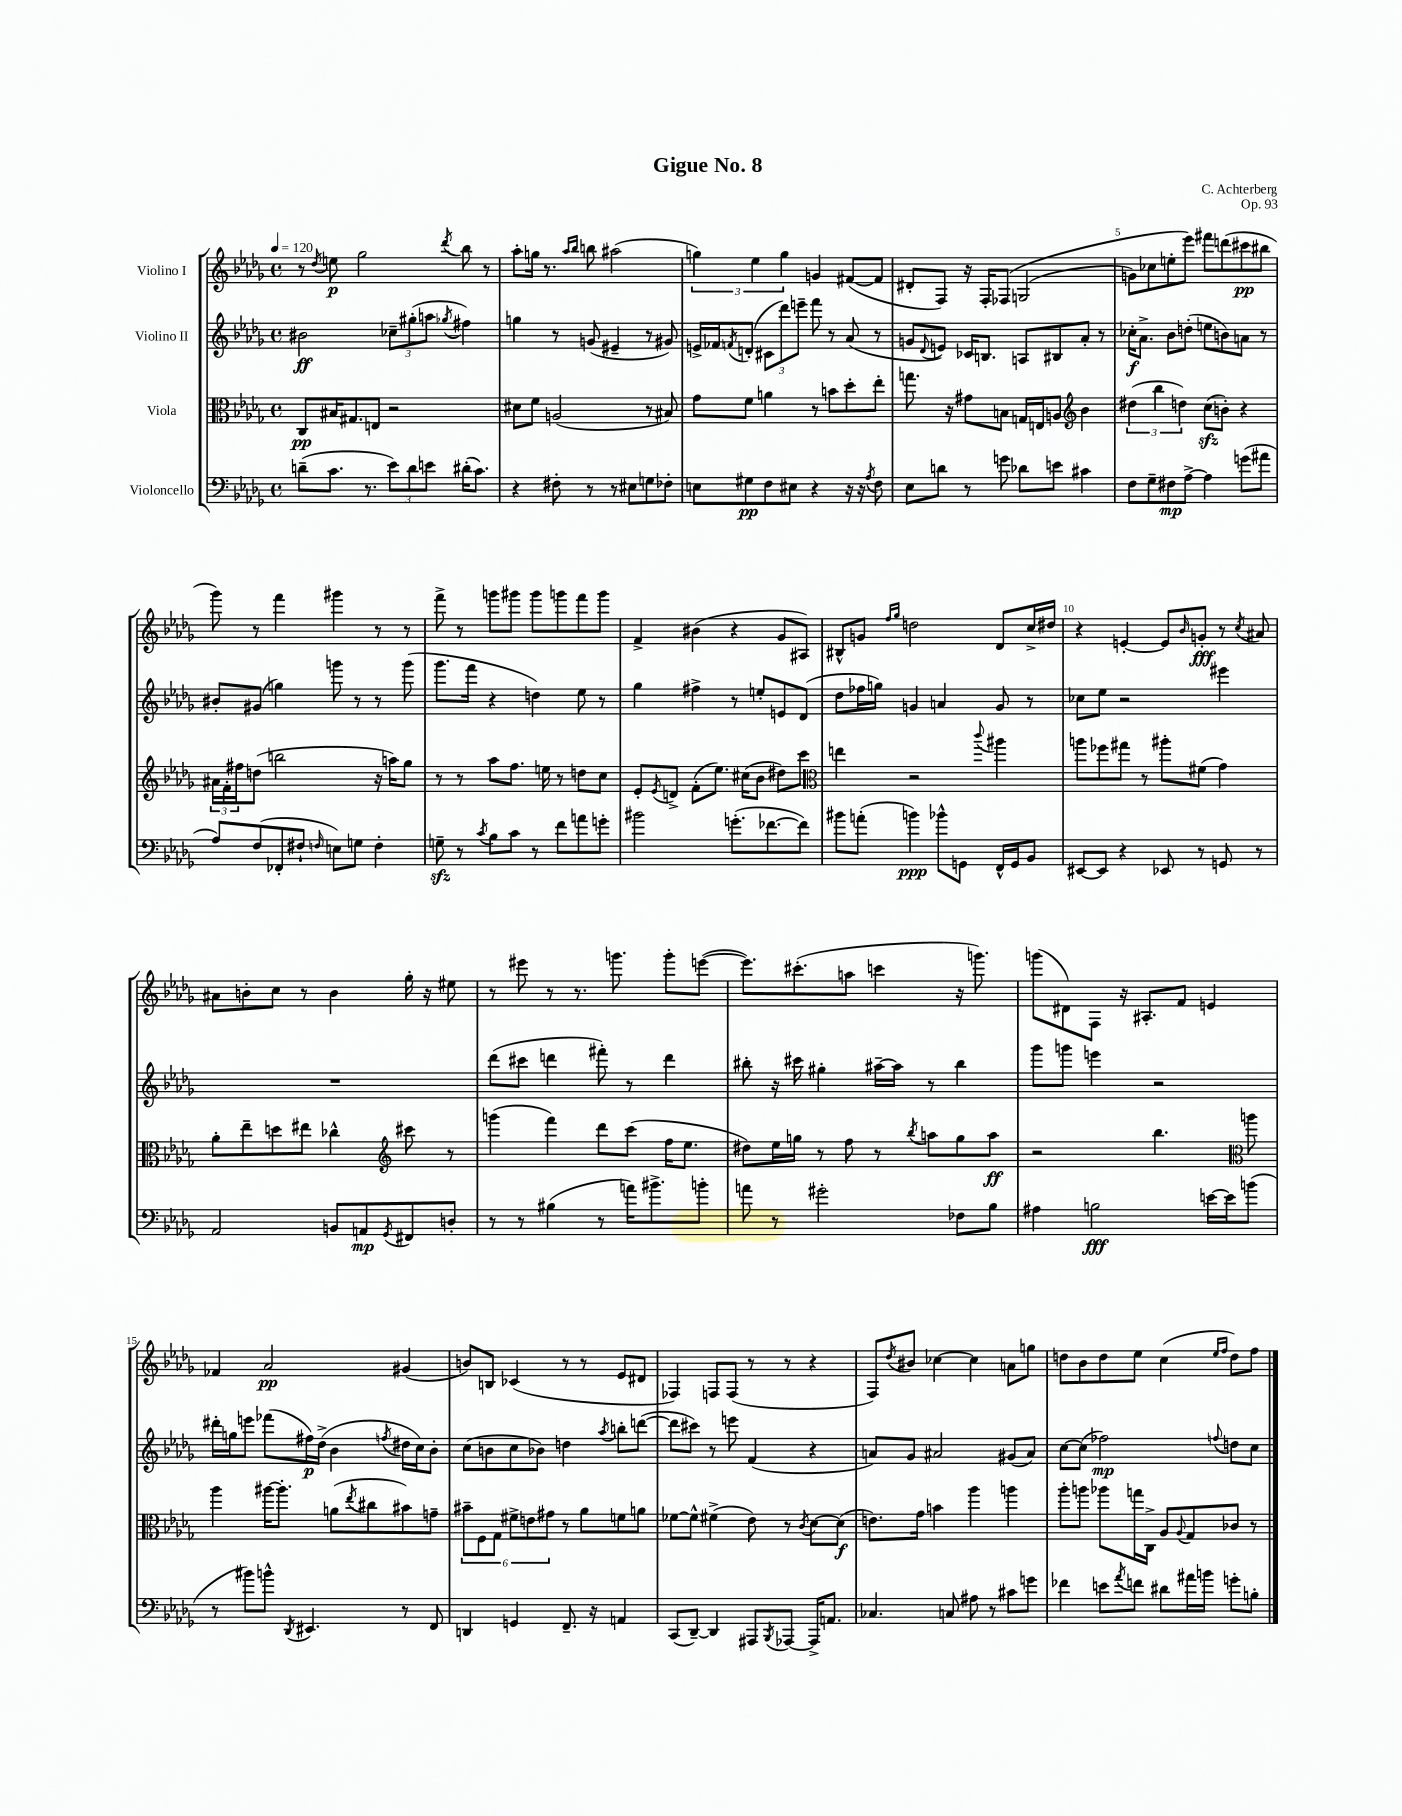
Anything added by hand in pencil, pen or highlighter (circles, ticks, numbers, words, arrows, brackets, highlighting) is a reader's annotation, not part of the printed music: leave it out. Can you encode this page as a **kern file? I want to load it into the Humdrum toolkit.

**kern	**kern	**kern	**kern
*staff4	*staff3	*staff2	*staff1
*clefF4	*clefC3	*clefG2	*clefG2
*k[b-e-a-d-g-]	*k[b-e-a-d-g-]	*k[b-e-a-d-g-]	*k[b-e-a-d-g-]
*M4/4	*M4/4	*M4/4	*M4/4
*met(c)	*met(c)	*met(c)	*met(c)
*MM120	*MM120	*MM120	*MM120
(8d~	8C	2b#	8r
.	.	.	8qdd-
8.c	16B#	.	8ee
.	8.G#	.	.
.	.	.	2gg-
8.r	.	.	.
.	8E	.	.
12e-)	2r	12cc-~	.
12d	.	(12gg#'	.
12e	.	12aa	.
.	.	8qgg-	8qddd-
(16d#'	.	4ff#)	8bb-
8.c)	.	.	.
.	.	.	8r
=	=	=	=
4r	8d#	4gg	8aa-'
.	8f	.	16gg
.	.	.	8.r
8F#'	(2A	8r	.
.	.	.	16qqaa-
.	.	.	16qqbb-
8r	.	(8g	8bb
8r	.	4e#~	(2aa#
8E#	.	.	.
8G	8r	8r	.
8F-'	8B#)	8g#)	.
=	=	=	=
8E	8g-	16e^	6gg)
.	.	16f-	.
.	.	8qf	.
8G#	8f	(8d'	.
.	.	.	6ee-
8F	4a	12c#	.
.	.	12ddd-)	6gg
8E#	.	.	.
.	.	12eee~	.
4r	8r	8fff	4g
.	8b	8r	.
16r	8dd-'	(8a-	([8f#
16r	.	.	.
8qA-	.	.	.
8F	8ee-'	8r	8f#]
=	=	=	=
8E-	8.gg	8g	8d#'
.	.	8qqd-	.
8d	.	8e)	8F)
.	16r	.	.
8r	8g#	16c-	16r
.	.	8.B	16F'
8g	8B	.	&(8F-
8d-	16G	8A	(2G
.	16E	.	.
8e	8A	8B#	.
*	*clefG2	*	*
4c#	4b-	8a-'	.
.	.	8r	.
=	=	=	=
8F	(6dd#	16cc-'	8g)
.	.	8.a-^	.
8G-~	.	.	8cc-
.	6bb-	.	.
8F#	.	8b-	8ee'
.	6dd)	.	.
[8A-^	.	(8dd'	8eee-&)
4A-]	(8cc	8ee	8fff#
.	8b')	8b)	(8ddd
(8g	4r	8a	8ccc#
8a#	.	8r	8bb#
=	=	=	=
8A-)	24a#	8b#'	8ggg-)
.	24f'	.	.
.	24ff#	.	.
(8F	(8dd	(8g#	8r
8FF-'	2bb	4gg)	4fff
8F#`	.	.	.
16qqF	.	.	.
8E)	.	8ggg	4ggg#
8G	.	8r	.
4F'	16r	8r	8r
.	16aa)	.	.
.	8gg-	(8ggg	8r
=	=	=	=
8G~	8r	8.ggg-	8fff^
8r	8r	.	8r
.	.	16fff	.
8qc	.	.	.
8B-	8aa-	4r	8ggg
8c	8.ff	.	8ggg#
8r	.	4dd)	8ggg#
.	16ee	.	.
8f	8r	.	8ggg
8a	8dd	8ee-	8fff
8g'	8cc	8r	8ggg
=	=	=	=
2b#	8e-'	4gg-	4f^
.	8qe-	.	.
.	8d^	.	.
.	(8f'	4ff#^	(4b#
.	8.ee-)	.	.
(8.g'	.	8r	4r
.	(16cc#	.	.
.	8b-	8ee'	.
[8.f-	.	.	.
.	8dd#)	8e	8g-
8f-])	8ccc	(8d-	8A#)
=	=	=	=
*	*clefC3	*	*
8b#	4ee	8dd-	8B#^^
(8a'	.	16ff-	8g
.	.	16gg)	.
.	.	.	16qqff
.	.	.	16qqgg-
4b)	2r	4g	2dd
8b-^^	.	4a	.
8GG	.	.	.
.	8qqccc	.	.
16FF^^	4aa#	8g	8d-
16GG	.	.	.
8BB-	.	8r	16cc^
.	.	.	16dd#
=	=	=	=
[8EE#	8aa	8cc-	4r
8EE#]	8ff-	8ee-	.
4r	8gg#	2r	[4e'
.	8r	.	.
8EE-	8aa#'	.	8e]
.	.	.	16qqb-
8r	(8f#	.	8g'
8GG	4g-)	4eee#	8r
.	.	.	8qcc
8r	.	.	8a#
=	=	=	=
2AA-	8a-'	1r	8a#
.	8ee-~	.	8b'
.	8dd	.	8cc
.	8ee#	.	8r
8BB	4cc-^^	.	4b
8AA	.	.	.
*	*clefG2	*	*
8qGG-	.	.	.
8FF#	8ccc#	.	16gg-'
.	.	.	16r
8D'	8r	.	8ee#
=	=	=	=
8r	(4ggg	(8ddd-	8r
8r	.	8ccc#	8eee#
(4B#	4fff)	4ddd	8r
.	.	.	8.r
8r	8ddd-	8fff#')	.
.	.	.	8.ggg
16a)	(8ccc	8r	.
8.b#^	.	.	.
.	16ff	4ddd	8ggg'
.	8.ee-	.	.
8b'	.	.	([8eee
=	=	=	=
8a	8dd#)	8bb#'	8.eee])
8r	16ee-	16r	.
.	16gg	16ccc#	(8.ccc#'
2g#'	8r	4gg#'	.
.	8ff	.	8aa
.	8r	[16aa#~	4ccc
.	.	16aa#]	.
.	8qbb-	.	.
.	8aa	8r	.
8F-	8gg	4bb#	16r
.	.	.	8.ggg)
8B-	8aa	.	.
=	=	=	=
4A#	2r	8ggg-	(8ggg
.	.	8ggg	8d#)
2B	.	4eee	8F
.	.	.	16r
.	.	.	8.A#'
.	4.bb-	2r	.
.	.	.	8f
[16e	.	.	4e
16e]	.	.	.
*	*clefC3	*	*
(8b	8aa	.	.
=	=	=	=
8r	4aa-	16ddd#'	4f-
.	.	16gg	.
8b#)	.	8eee	.
8b^^	[16aa#	(8fff-	2a-
.	8.aa#']	.	.
8qDD-	.	.	.
4.EE#	.	16ff#)	.
.	.	(16dd-^	.
.	(8a	4b-	.
.	8qee-	.	.
.	8cc#	.	.
.	.	8qff	.
8r	8b#)	16dd#	(4g#
.	.	16cc)	.
8FF	8g~	8b-'	.
=	=	=	=
4DD	12b#~	(8cc	8b)
.	12F	.	.
.	.	8b	8B
.	12G-	.	.
4GG	12f#^	8cc	(4c-
.	12e	.	.
.	.	8b-)	.
.	12g#	.	.
8.FF~	8r	4dd	8r
.	8a-	.	8r
16r	.	.	.
.	.	8qaa-	.
4AA	8f	8bb'	8e-
.	8a	([8ddd	8d#
=	=	=	=
(8CC	[8f-	8ddd]	4F-)
[8DD-~)	8f-^^]	8ccc#)	.
4DD-]	(4f#^	8r	8F
.	.	8eee	(8F
8AAA#	8e-)	(4f	8r
8qBBB-	.	.	.
[8AAA-	8r	.	8r
.	8qc	.	.
16AAA-^]	[8d-	4r	4r
8.AA	.	.	.
.	(8d-]	.	.
=	=	=	=
4.C-	8.e)	8a)	8F)
.	.	.	8qdd-
.	.	8g-	8b#
.	16g-	.	.
.	4b	2a#	[4cc-
8C	.	.	.
8A#	4aa-	.	4cc-]
8r	.	.	.
8c#	4aa	(8g#	8a
8g	.	8a#)	8gg
=	=	=	=
4f-	8aa-'	[8cc	8dd
.	8aa	(8cc]	8b-
8e	8aa-	2ff-)	8dd
8qa-	.	.	.
8f	16gg	.	8ee-
.	16C^	.	.
8d#	8A-	.	(4cc
.	8qqA-	.	.
16a#	8G-	.	.
16b	.	.	.
.	.	.	16qqee-
.	.	8qqff	16qqff
8g'	8c-	8dd	8dd)
8B'	8r	8cc	8ff
==	==	==	==
*-	*-	*-	*-
